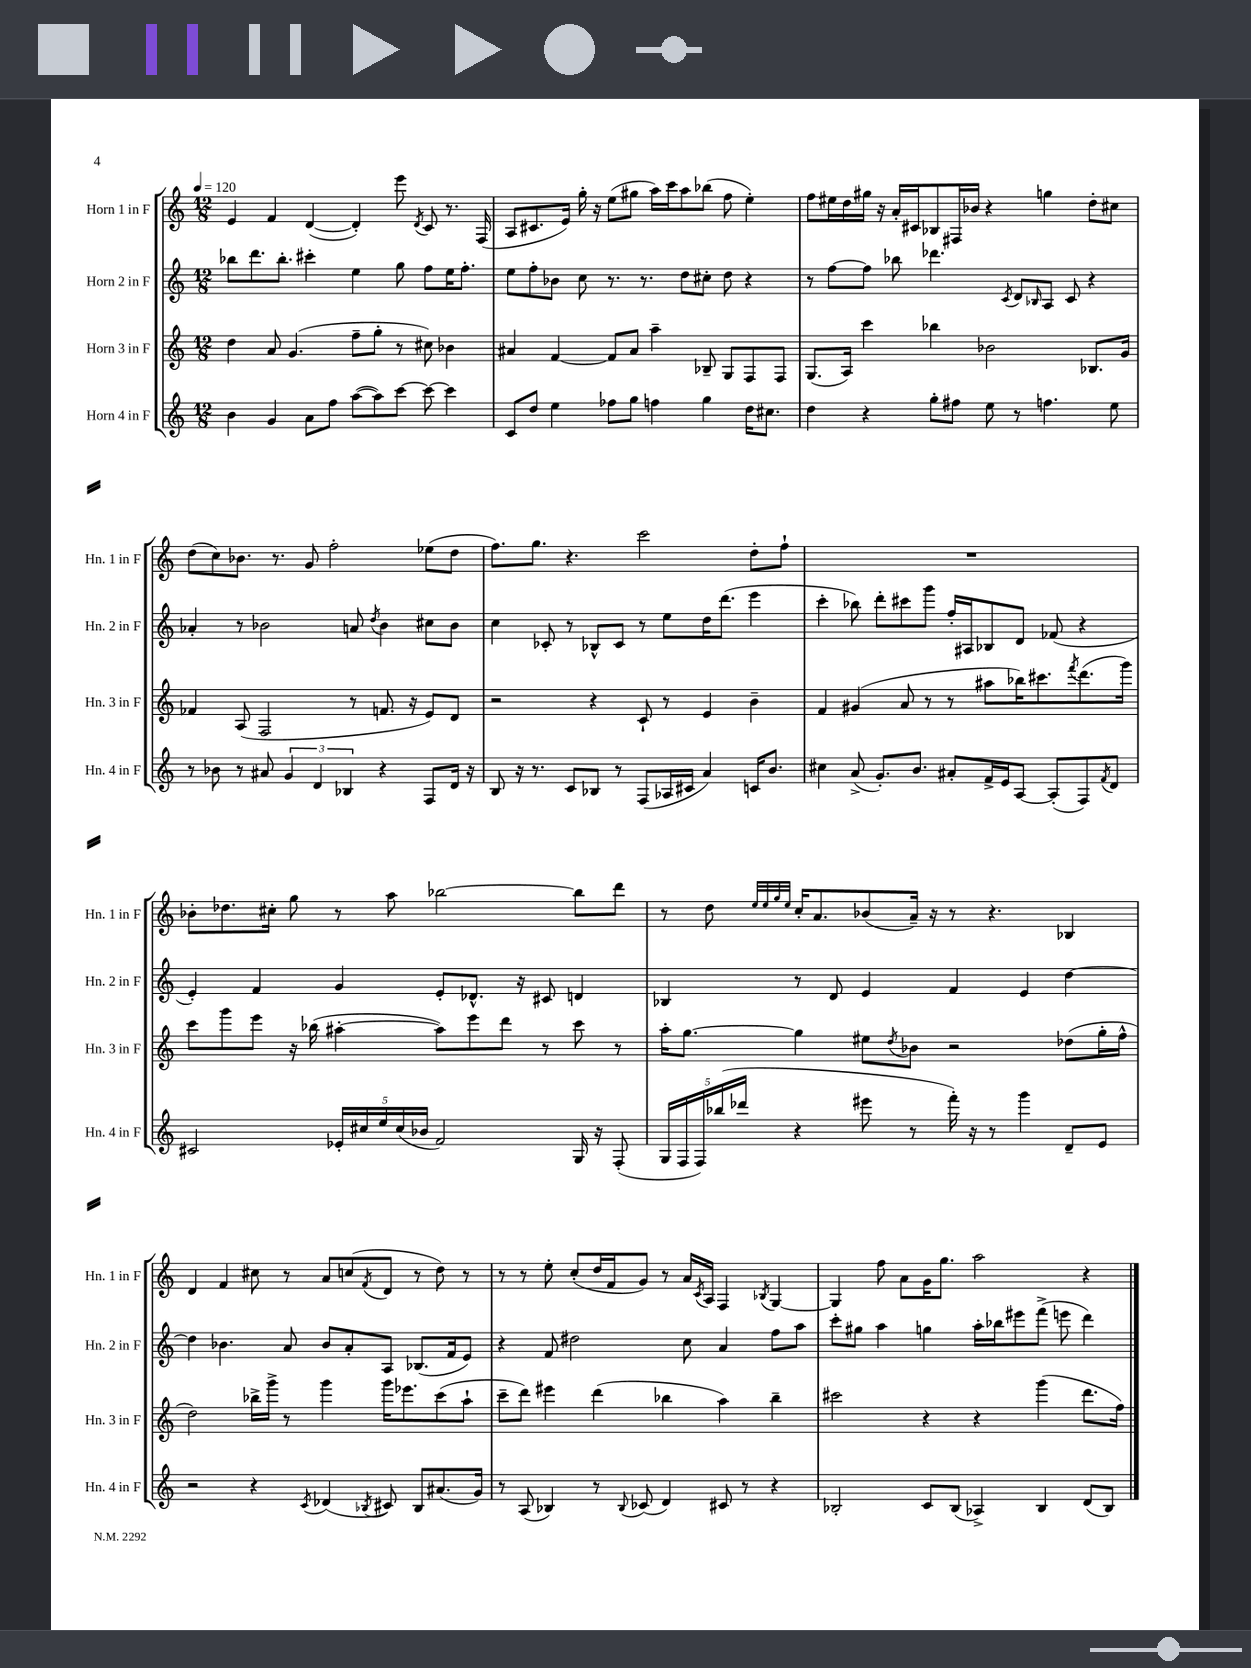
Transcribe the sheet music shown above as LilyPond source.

<<
\new StaffGroup <<
\new Staff = "s0" \with { instrumentName = "Horn 1 in F" shortInstrumentName = "Hn. 1 in F" } {
    \clef treble \key c \major \numericTimeSignature \time 12/8 \tempo 4 = 120
    e'4 f'4 d'4~( d'4-.) e'''8 \acciaccatura { d'8 } c'8 r8. f16( |
    a8 cis'8. e'16) g''16-. r16 e''8( gis''8 a''16) c'''16 a''8 bes''8( f''8 e''4-.) |
    f''8 eis''16 d''16 gis''16 r16 a'16-. cis'16 bes8 fis16 bes'16 r4 g''4 d''8-. cis''8 |
    d''8( c''8) bes'8. r8. g'8 f''2-. ees''8( d''8 |
    f''8.) g''8. r4. c'''2 d''8-. f''8-! |
    R1. |
    bes'8-. des''8. cis''16-. g''8 r8 a''8 bes''2~ bes''8 d'''8 |
    r8 d''8 \grace { e''32 e''32 g''32 e''32 } c''16-. a'8. bes'8( a'16--) r16 r8 r4. bes4 |
    d'4 f'4 cis''8 r8 a'8 c''8( \acciaccatura { f'8 } d'8 r8 d''8) r8 |
    r8 r8 e''8-. c''8-.( d''16 f'16 g'8) r8 a'16 \acciaccatura { c'8 } a16 f4 \acciaccatura { bes8 } g4~ |
    g4 f''8 a'8 g'16 g''8. a''2 r4 \bar "|." |
}
\new Staff = "s1" \with { instrumentName = "Horn 2 in F" shortInstrumentName = "Hn. 2 in F" } {
    \clef treble \key c \major \numericTimeSignature \time 12/8
    bes''8 d'''8. bes''8.-. cis'''4-. e''4 g''8 f''8 e''16 f''8.-. |
    e''8 f''8-. bes'8 c''8 r8. r8. d''8 cis''8-. d''8 r4 |
    r8 f''8~ f''8 bes''8 des'''4. \acciaccatura { c'8 } d'8 \grace { bes16 } a8 c'8 r4 |
    aes'4-. r8 bes'2 a'8 \acciaccatura { d''8 } bes'4 cis''8 bes'8 |
    c''4 ces'8-. r8 bes8-^ ces'8 r8 e''8 d''16 d'''8.( e'''4 |
    c'''4-. bes''8) d'''8-. cis'''8 g'''8 f''16-. ais16 bes8 d'8 fes'8( r4 |
    e'4-.) f'4 g'4 e'8-. des'8.-^ r16 cis'8 d'4 |
    bes4 r8 d'8 e'4 f'4 e'4 d''4~ |
    d''4 bes'4. a'8 bes'8 a'8-. a8 bes8.( f'16 e'8) |
    r4 f'8 dis''2 c''8 a'4 f''8 a''8 |
    c'''8-. gis''8 a''4 g''4 a''16-. bes''16 eis'''8 f'''8->( e'''8 d'''4) \bar "|." |
}
\new Staff = "s2" \with { instrumentName = "Horn 3 in F" shortInstrumentName = "Hn. 3 in F" } {
    \clef treble \key c \major \numericTimeSignature \time 12/8
    d''4 a'8 g'4.( f''8-- g''8-. r8 cis''8) bes'4 |
    ais'4 f'4~ f'8 ais'8 a''4-- bes8-- g8 f8 f8 |
    g8.( a16) c'''4 bes''4 bes'2 bes8. g'16 |
    fes'4 a8( f2 r8 f'8. r16 e'8) d'8 |
    r2 r4 c'8-! r8 e'4 b'4-- |
    f'4 gis'4( a'8 r8 r8 ais''8 bes''16) cis'''8. \acciaccatura { f'''8 } d'''8.( g'''16) |
    c'''8 g'''8 e'''8 r16 bes''16( ais''4~-. ais''8) e'''8 d'''8 r8 c'''8 r8 |
    a''16-. g''8.~ g''4 eis''8 \acciaccatura { d''8 } bes'8 r2 des''8( g''16-. f''16-^ |
    d''2) bes''16-> g'''16-> r8 g'''4 g'''16 ees'''8. c'''8( a''8-! |
    c'''8-- d'''8) eis'''4 d'''4( bes''4 a''4) bes''4-- |
    cis'''2 r4 r4 g'''4( d'''8. f''16) \bar "|." |
}
\new Staff = "s3" \with { instrumentName = "Horn 4 in F" shortInstrumentName = "Hn. 4 in F" } {
    \clef treble \key c \major \numericTimeSignature \time 12/8
    b'4 g'4 a'8 f''8 a''8~( a''8) c'''8~ c'''8~ c'''4 |
    c'8 d''8 e''4 fes''8 g''8 f''4 g''4 d''16 cis''8. |
    d''4 r4 g''8-. fis''8 e''8 r8 f''4. e''8 |
    r8 bes'8 r8 ais'8 \tuplet 3/2 { g'4 d'4 bes4 } r4 f8 d'16 r16 |
    b8 r16 r8. c'8 bes8 r8 f8( aes16 cis'16 a'4) c'16 b'8. |
    cis''4 a'8->( g'8.-.) b'8. ais'8-. f'16-> e'16 a8~ a8-.( f8) \acciaccatura { f'8 } d'8 |
    cis'2 \tuplet 5/4 { ees'16-. cis''16 e''16 cis''16( bes'16 } f'2) g16 r16 f8-.( |
    \tuplet 5/4 { g16 f16 f16) bes''16( des'''16 } r4 eis'''8 r8 f'''16-.) r16 r8 g'''4 d'8-- e'8 |
    r2 r4 \acciaccatura { c'8 } des'4( \acciaccatura { bes8 } cis'8) bes8 ais'8.( g'16) |
    r8 a8( bes4) r8 \appoggiatura { bes8 } ces'8( d'4) cis'8 r8 r4 |
    bes2-. c'8 bes8( aes4->) bes4 d'8( bes8) \bar "|." |
}
>>
>>
\layout { \context { \Score \remove "Bar_number_engraver" } }
